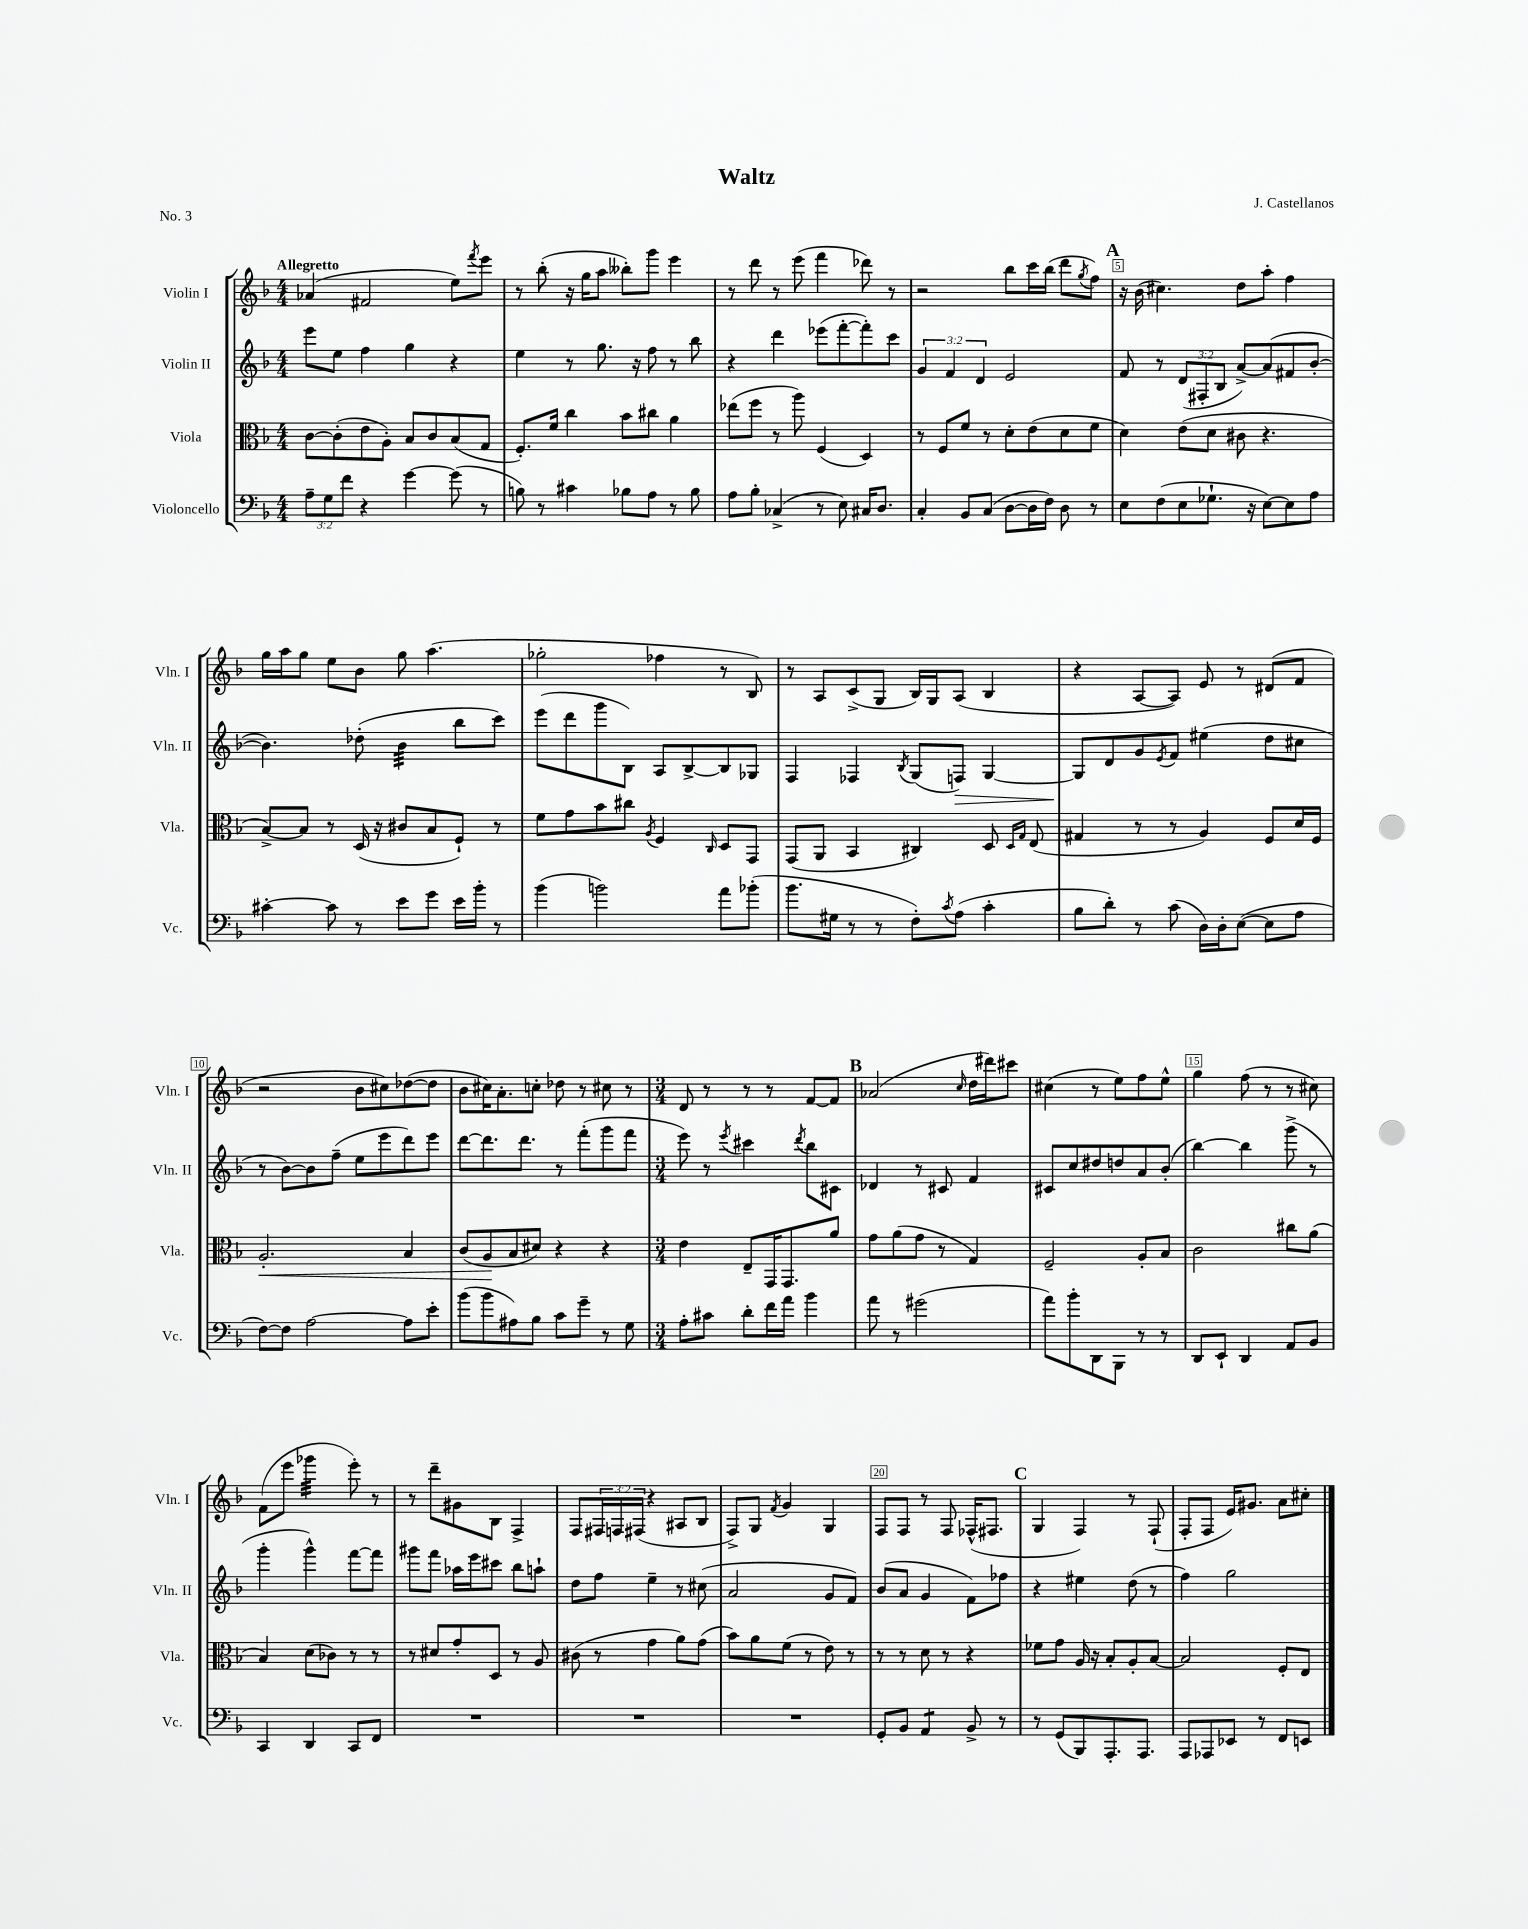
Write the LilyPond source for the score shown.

\header { title = "Waltz" composer = "J. Castellanos" piece = "No. 3" }
<<
\new StaffGroup <<
\new Staff = "s0" \with { instrumentName = "Violin I" shortInstrumentName = "Vln. I" } {
    \clef treble \key f \major \numericTimeSignature \time 4/4 \override Staff.TupletNumber.text = #tuplet-number::calc-fraction-text \tempo "Allegretto"
    aes'4( fis'2 e''8) \acciaccatura { f'''8 } e'''8 |
    r8 bes''8-.( r16 g''16 a''8 beses''8-.) g'''8 e'''4 |
    r8 d'''8 r8 e'''8( f'''4 des'''8) r8 |
    r2 bes''8 c'''16 bes''16( d'''8 \acciaccatura { g''8 } f''8) |
    \mark \markup { \bold "A" } r16 bes'16( cis''4.) d''8 a''8-. f''4 |
    g''16 a''16 g''8 e''8 bes'8 g''8 a''4.( |
    ges''2-. fes''4 r8 bes8) |
    r8 a8 c'8->( g8 bes16) g16 a8( bes4 |
    r4 a8~ a8) e'8 r8 dis'8( f'8 |
    r2 bes'8 cis''8) des''8~( des''8 |
    bes'8 cis''16) a'8.-. c''8-. des''8 r8 cis''8 r8 |
    \numericTimeSignature \time 3/4 d'8 r8 r8 r8 f'8~ f'8 |
    \mark \markup { \bold "B" } aes'2( \grace { c''16 } d''16 dis'''16) cis'''8 |
    cis''4( r8 e''8) f''8 e''8-^ |
    g''4 f''8( r8 r8 cis''8) |
    f'8( e'''8 ges'''4:32 e'''8-.) r8 |
    r8 d'''8-- gis'8 bes8 f4-> |
    f8 \tuplet 3/2 { fis16 f16 fis16( } r4 ais8 bes8 |
    f8->) g8 \acciaccatura { f'8 } g'4 g4 |
    f8 f8 r8 f8 fes16-^( fis8. |
    \mark \markup { \bold "C" } g4 f4) r8 f8-!( |
    f8-. f8 e'16) gis'8. a'8 cis''8-. \bar "|." |
}
\new Staff = "s1" \with { instrumentName = "Violin II" shortInstrumentName = "Vln. II" } {
    \clef treble \key f \major \numericTimeSignature \time 4/4 \override Staff.TupletNumber.text = #tuplet-number::calc-fraction-text
    e'''8 e''8 f''4 g''4 r4 |
    e''4 r8 g''8. r16 f''8 r8 bes''8 |
    r4 d'''4 ees'''8( f'''8~-. f'''8-.) c'''8 |
    \tuplet 3/2 { g'4 f'4 d'4 } e'2 |
    \mark \markup { \bold "A" } f'8 r8 \tuplet 3/2 { d'8( fis8-. bes8 } a'8~->) a'8( fis'8 bes'8~-. |
    bes'4.) des''8-.( bes'4:32 bes''8 c'''8) |
    e'''8( d'''8 g'''8 bes8) a8 bes8~-> bes8 ges8 |
    f4 fes4 \acciaccatura { bes8 } g8( f8\>) g4~ |
    g8\! d'8 g'8 \acciaccatura { e'8 } f'8 eis''4( d''8 cis''8 |
    r8 bes'8~) bes'8 f''8--( e''8 e'''8 d'''8) e'''8 |
    d'''8~ d'''8. d'''8. r8 f'''8-.( g'''8 f'''8 |
    \numericTimeSignature \time 3/4 e'''8) r8 \acciaccatura { e'''8 } cis'''4 \acciaccatura { d'''8 } bes''8 cis'8 |
    \mark \markup { \bold "B" } des'4 r8 cis'8 f'4 |
    cis'8 c''8 dis''8 d''8 a'8 bes'8-.( |
    bes''4~) bes''4 g'''8->( r8 |
    g'''4-. g'''4-^) f'''8~ f'''8 |
    gis'''8 f'''8 aes''16 e'''16 cis'''8 bes''8 a''8-! |
    d''8 f''8 e''4-- r8 cis''8( |
    a'2 g'8 f'8) |
    bes'8( a'8 g'4 f'8) fes''8 |
    \mark \markup { \bold "C" } r4 eis''4 d''8( r8 |
    f''4) g''2 \bar "|." |
}
\new Staff = "s2" \with { instrumentName = "Viola" shortInstrumentName = "Vla." } {
    \clef alto \key f \major \numericTimeSignature \time 4/4
    c'8~ c'8-.( e'8 a8-.) bes8 c'8 bes8( g8 |
    f8.-.) f'16 c''4 bes'8 cis''8 a'4 |
    ees''8( f''8 r8 a''8) f4( d4) |
    r8 f8 f'8 r8 d'8-. e'8( d'8 f'8 |
    \mark \markup { \bold "A" } d'4) e'8( d'8 cis'8 r4. |
    bes8~->) bes8 r8 d16( r16 cis'8 bes8 f8-!) r8 |
    f'8 g'8 bes'8 cis''8 \acciaccatura { a8 } f4 \grace { c16 } d8 g,8 |
    g,8( a,8 bes,4 cis4) d8 \grace { d16 g16 } e8( |
    gis4 r8 r8 a4) f8 d'16 f16 |
    a2.-.\< bes4 |
    c'8( a8\! bes8 dis'8) r4 r4 |
    \numericTimeSignature \time 3/4 e'4 e8-- g,16 g,8. a'8 |
    \mark \markup { \bold "B" } g'8 a'8( g'8 r8 g4) |
    f2-- a8-. bes8 |
    c'2 cis''8 a'8( |
    bes4) d'8( ces'8) r8 r8 |
    r8 dis'8 g'8-. d8 r8 a8 |
    cis'8( r8 g'4 a'8) g'8( |
    bes'8) a'8 f'8( r8 e'8) r8 |
    r8 r8 d'8 r8 r4 |
    \mark \markup { \bold "C" } fes'8 g'8 a16 r16 bes8-. a8-. bes8~ |
    bes2 f8-. e8 \bar "|." |
}
\new Staff = "s3" \with { instrumentName = "Violoncello" shortInstrumentName = "Vc." } {
    \clef bass \key f \major \numericTimeSignature \time 4/4 \override Staff.TupletNumber.text = #tuplet-number::calc-fraction-text
    \tuplet 3/2 { a8-- g8 f'8 } r4 g'4~ g'8( r8 |
    b8) r8 cis'4 bes8 a8 r8 bes8 |
    a8 bes8-. ces4->( r8 e8) cis16 d8. |
    c4-. bes,8 c8( d8~ d16 f16) d8 r8 |
    \mark \markup { \bold "A" } e8 f8( e8 ges8.-! r16 e8~) e8 a8 |
    cis'4~-. cis'8 r8 e'8 g'8 e'16 bes'16-. r8 |
    bes'4( b'2) a'8 bes'8-.( |
    bes'8. gis16 r8 r8 f8-.) \acciaccatura { c'8 } a8( c'4-. |
    bes8 d'8-.) r8 c'8( d16) d16-. e8~( e8 a8 |
    f8~) f8 a2~ a8 e'8-. |
    bes'8( bes'8 ais8) bes8 c'8 g'8-- r8 g8 |
    \numericTimeSignature \time 3/4 a8-. cis'8 d'8-. f'16 a'16 bes'4 |
    \mark \markup { \bold "B" } a'8 r8 gis'2( |
    a'8) bes'8-. d,8 bes,,8 r8 r8 |
    d,8 e,8-! d,4 a,8 bes,8 |
    c,4 d,4 c,8 f,8 |
    R2. |
    R2. |
    R2. |
    g,8-. bes,8 a,4:8 bes,8-> r8 |
    \mark \markup { \bold "C" } r8 g,8( bes,,8) a,,8.-. a,,8. |
    a,,8 aes,,8 ees,8 r8 f,8 e,8 \bar "|." |
}
>>
>>
\layout { \context { \Score \override BarNumber.break-visibility = ##(#f #t #t) barNumberVisibility = #(every-nth-bar-number-visible 5) \override BarNumber.stencil = #(make-stencil-boxer 0.1 0.3 ly:text-interface::print) } }
